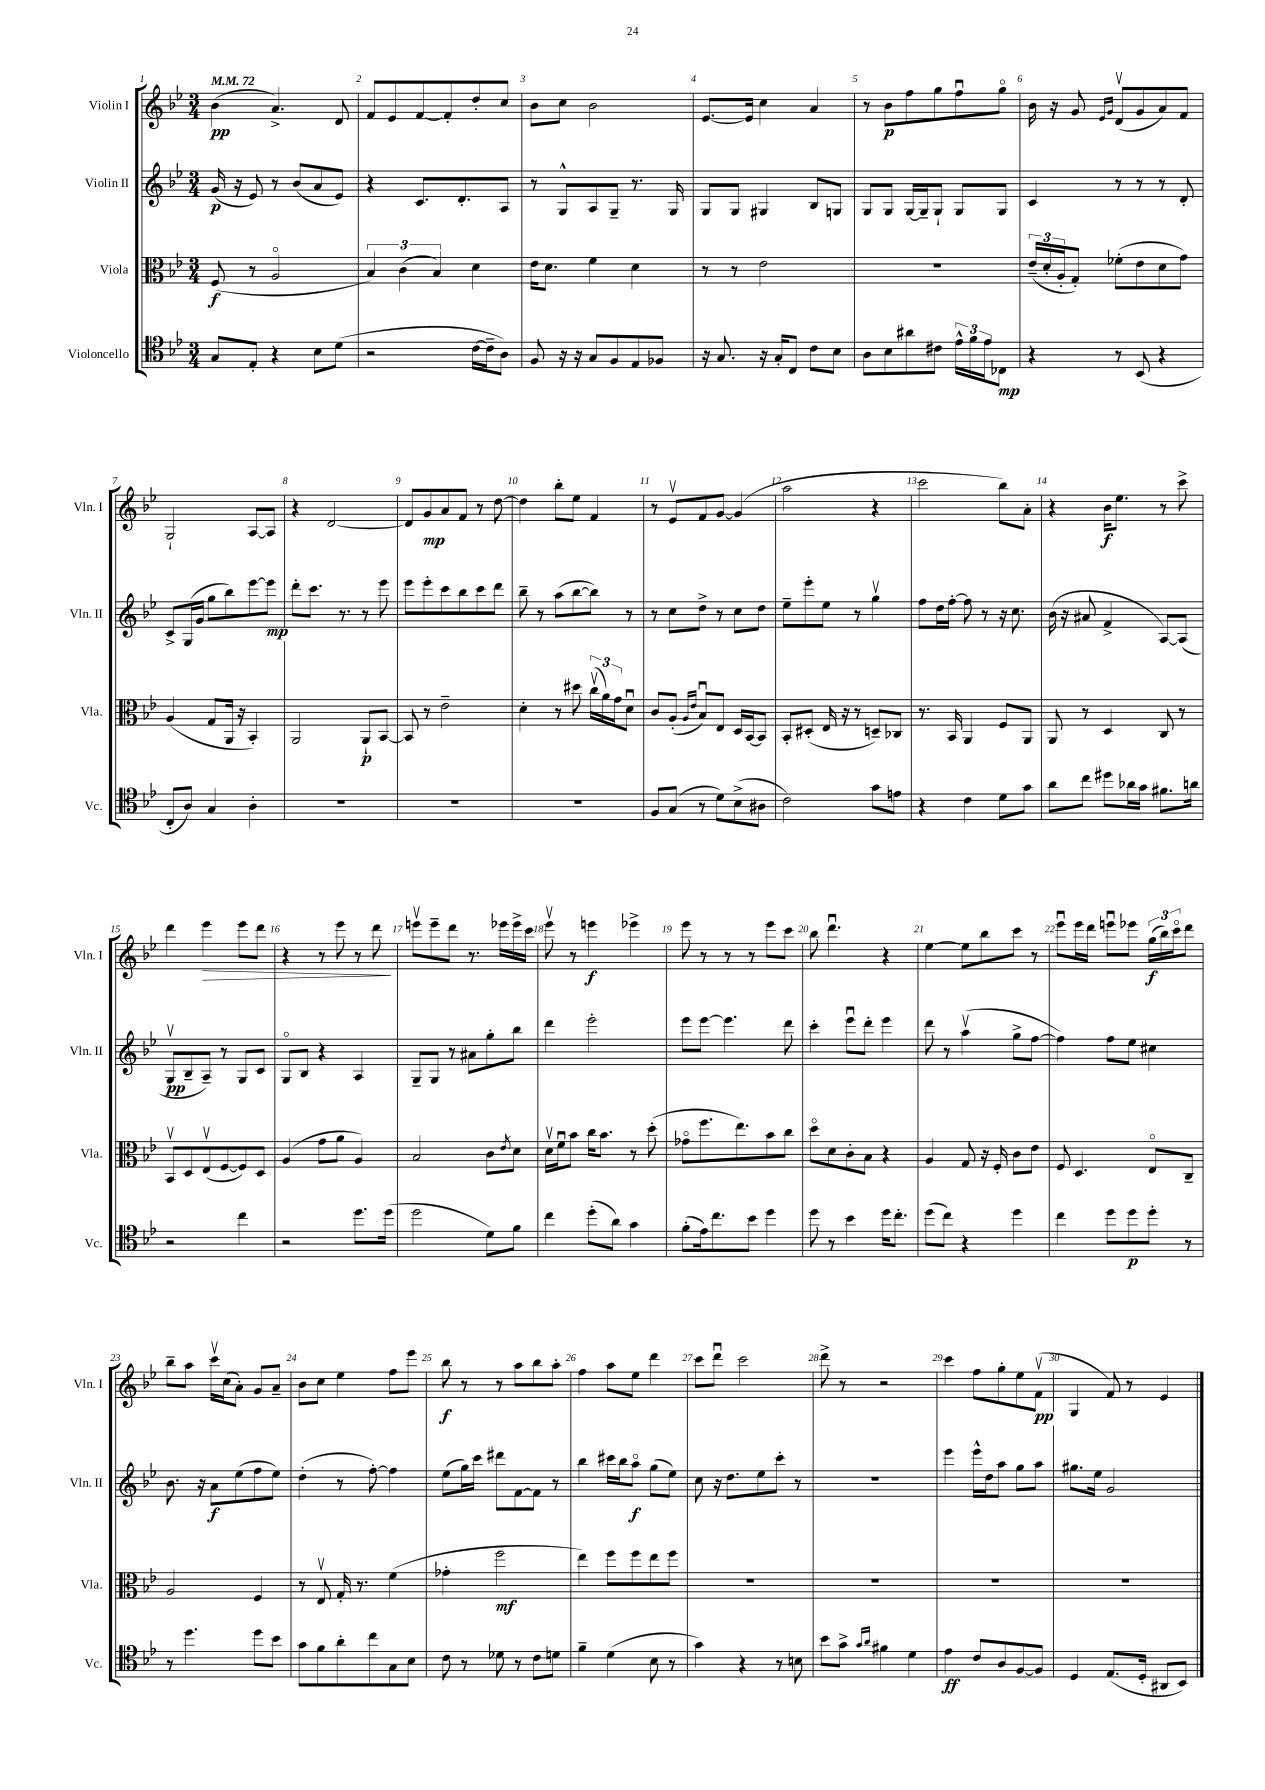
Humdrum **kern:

**kern	**kern	**kern	**kern
*staff4	*staff3	*staff2	*staff1
*clefC4	*clefC3	*clefG2	*clefG2
*k[b-e-]	*k[b-e-]	*k[b-e-]	*k[b-e-]
*M3/4	*M3/4	*M3/4	*M3/4
*MM72	*MM72	*MM72	*MM72
8G	(8F	(16g	(4b-
.	.	16r	.
8E-'	8r	8e-)	.
4r	2Ao	8r	4.a^)
.	.	(8b-	.
8B-	.	8a	.
(8d	.	8e-)	8d
=	=	=	=
2r	6B-)	4r	8f
.	.	.	8e-
.	(6c	.	.
.	.	8.c	[8f
.	6B-)	.	.
.	.	.	8f']
.	.	8.d'	.
[16c	4d	.	8dd'
16c~]	.	.	.
8A)	.	8A	8cc
=	=	=	=
8F	16e-	8r	8b-
.	8.d	.	.
16r	.	8G^^	8cc
16r	.	.	.
8G	4f	8A	2b-
8F	.	8G~	.
8E-	4d	8.r	.
8F-	.	.	.
.	.	16G	.
=	=	=	=
16r	8r	8G	[8.e-
8.G	.	.	.
.	8r	8G	.
.	.	.	16e-]
16r	2e-	4G#	4cc
16G'	.	.	.
8C	.	.	.
8c	.	8B-	4a
8B-	.	8G	.
=	=	=	=
8A	2.r	8G	8r
8B-	.	8G	8b-
8a#	.	[16G	8ff
.	.	16G~]	.
8c#	.	8G`	8gg
24e-^^	.	8G	8ffu
24f	.	.	.
24e-	.	.	.
8C-	.	8G	8ggo
=	=	=	=
4r	(24e-~	4c	16b-
.	24d'	.	.
.	.	.	16r
.	24A'	.	.
.	8G')	.	8g
.	.	.	16qqe-
.	.	.	16qqg
8r	(8f-'	8r	(8dv
(8BB-	8e-	8r	8g
4r	8d	8r	8a)
.	8g)	8d'	8f
=	=	=	=
8C'	(4A	8c^	2G`
8A)	.	(16G	.
.	.	16g	.
4G	8G	8gg	.
.	16AA	8bb-)	.
.	16r	.	.
4A'	4BB-')	[8eee-	[8A
.	.	8eee-]	8A]
=	=	=	=
2.r	2AA	8ddd'	4r
.	.	8.ccc	.
.	.	.	[2d
.	.	8.r	.
.	8AA`	8r	.
.	[8BB-	8eee-	.
=	=	=	=
2.r	8BB-]	8eee-	8d]
.	8r	8eee-'	8g
.	2e-~	8ccc	8a
.	.	8bb-	8f
.	.	8ccc	8r
.	.	8ddd	[8dd
=	=	=	=
2.r	4d'	8bb-~	4dd]
.	.	8r	.
.	8r	(8aa	8bb-'
.	8dd#	[8bb-	8ee-
.	(24ccv	8bb-])	4f
.	24a)	.	.
.	24g	.	.
.	8du	8r	.
=	=	=	=
8F	8c	8r	8r
(8G	(8A'	8cc	8e-v
.	16qqA	.	.
.	16qqe-	.	.
8r	8B-u)	8dd^	8f
8d)	8E-	8r	[8g
(8B-^	16D	8cc	(4g]
.	[16BB-	.	.
8A#	8BB-]	8dd	.
=	=	=	=
2c)	8BB-'	8ee-~	2aa
.	(8D#'	8eee-'	.
.	16E-	8ee-	.
.	16r	.	.
.	8r	8r	.
8g	8D~)	4ggv	4r
8e	8C-	.	.
=	=	=	=
4r	8.r	8ff	2ccc
.	.	16dd	.
.	16BB-	[16ff'	.
4c	4AA	8ff]	.
.	.	8r	.
8d	8F	16r	8bb-)
.	.	8.cc	.
8g	8AA	.	8a'
=	=	=	=
8a	8AA	(16b-	4r
.	.	16r	.
8cc	8r	8a#	.
8dd#	4D	4f^	16b-
.	.	.	8.ee-
16a-	.	.	.
16g	.	.	.
8.f#	8C	[8A)	8r
.	8r	(8A]	8ccc^
16a	.	.	.
=	=	=	=
2r	8BB-v	8Gv	4ddd
.	8D	8B-~	.
.	(8E-v	8A~)	4eee-
.	[8F	8r	.
4cc	8F])	8G	8eee-
.	8D	8c	8ddd
=	=	=	=
2r	(4A	8Go	4r
.	.	8B-	.
.	8g	4r	8r
.	8a	.	8eee-
8.dd	4A)	4A	8r
.	.	.	8ddd
(16dd	.	.	.
=	=	=	=
2dd	2B-	8G~	8eeev
.	.	8G	8eee~
.	.	8r	8ddd
.	.	8a#	8.r
8d)	8c	8gg'	.
.	.	.	16eee-
.	8qe-	.	.
8f	8d	8bb-	16eee-^
.	.	.	16ccc
=	=	=	=
4cc	16dv	4ddd	8eee-v
.	16fu	.	.
.	8b-	.	8r
(8dd'	16cc	2eee-'	4eee
.	8.b-	.	.
8a)	.	.	.
4g	8r	.	4eee-^
.	(8dd'	.	.
=	=	=	=
(8f'	8g-o	8eee-	8eee-
16e-)	8.ff	[8eee-	8r
8.cc	.	.	.
.	.	4.eee-]	8r
.	8.ee-)	.	.
8b-	.	.	8r
4dd	8b-	.	8eee-
.	8cc	8ddd	8ccc
=	=	=	=
8dd	8ddo	4ccc'	8bb-
8r	8d	.	4.dddu
4b-	8c'	8eee-u	.
.	8B-	8ddd'	.
16dd	4r	4eee-	4r
8.cc'	.	.	.
=	=	=	=
(8dd	4A	8ddd	[4ee-
8cc)	.	8r	.
4r	8G	(4aav	8ee-]
.	16r	.	8bb-
.	16F'	.	.
4dd	8c	8gg^	8ccc
.	8e-	[8ff	8r
=	=	=	=
4cc	8F	4ff])	8eee-u
.	4.D	.	16eee-
.	.	.	16ddd
8dd	.	8ff	8eeeu
8dd	.	8ee-	8eee-
8dd'	8E-o	4cc#	(24gg
.	.	.	24bb-)
.	.	.	24ccco
8r	8C~	.	8ddd
=	=	=	=
8r	2A	8.b-	8bb-~
4.dd	.	.	8aa
.	.	16r	.
.	.	8a	16cccv
.	.	.	(16cc
.	.	(8ee-	8a')
8dd	4F	8ff	8g
8b-	.	8ee-)	8a~
=	=	=	=
8g	8r	(4dd'	8b-
8f	8E-v	.	8cc
8a'	16G'	8r	4ee-
.	8.r	.	.
8cc	.	[8ff')	.
8G	(4f	4ff]	8ff
8B-	.	.	8eee-
=	=	=	=
8c	4g-'	(8ee-	8bb-
8r	.	16gg)	8r
.	.	16ccc	.
8d-	2ff	8ddd#	8r
8r	.	[8f	8aa
8c	.	8f]	8bb-
8d	.	8r	8aa'
=	=	=	=
4f~	4ee-)	4bb-	4ff
(4d	8ff	16ccc#	8aa
.	.	16bb-	.
.	8ff	8aao	8ee-
8B-	8ee-	(8gg	4ddd
8r	8ff	8ee-)	.
=	=	=	=
4g)	2.r	8cc	8ccc
.	.	16r	8dddu
.	.	8.dd	.
4r	.	.	2ccc
.	.	8ee-	.
8r	.	8ccc'	.
8B	.	8r	.
=	=	=	=
8b-	2.r	2.r	8ddd^
8g^	.	.	8r
16qqg	.	.	.
16qqa	.	.	.
4f#	.	.	2r
4d	.	.	.
=	=	=	=
4e-	2.r	4eee-	4ccc
8c	.	16eee-^^	8ff
.	.	16dd	.
8A	.	8aa	8gg'
[8F	.	8gg	8ee-
8F]	.	8aa	(8fv
=	=	=	=
4D	2.r	8.gg#	4G
.	.	16ee-	.
(8.E-	.	2g	8f)
.	.	.	8r
16D'	.	.	.
8AA#	.	.	4e-
8BB-)	.	.	.
==	==	==	==
*-	*-	*-	*-
